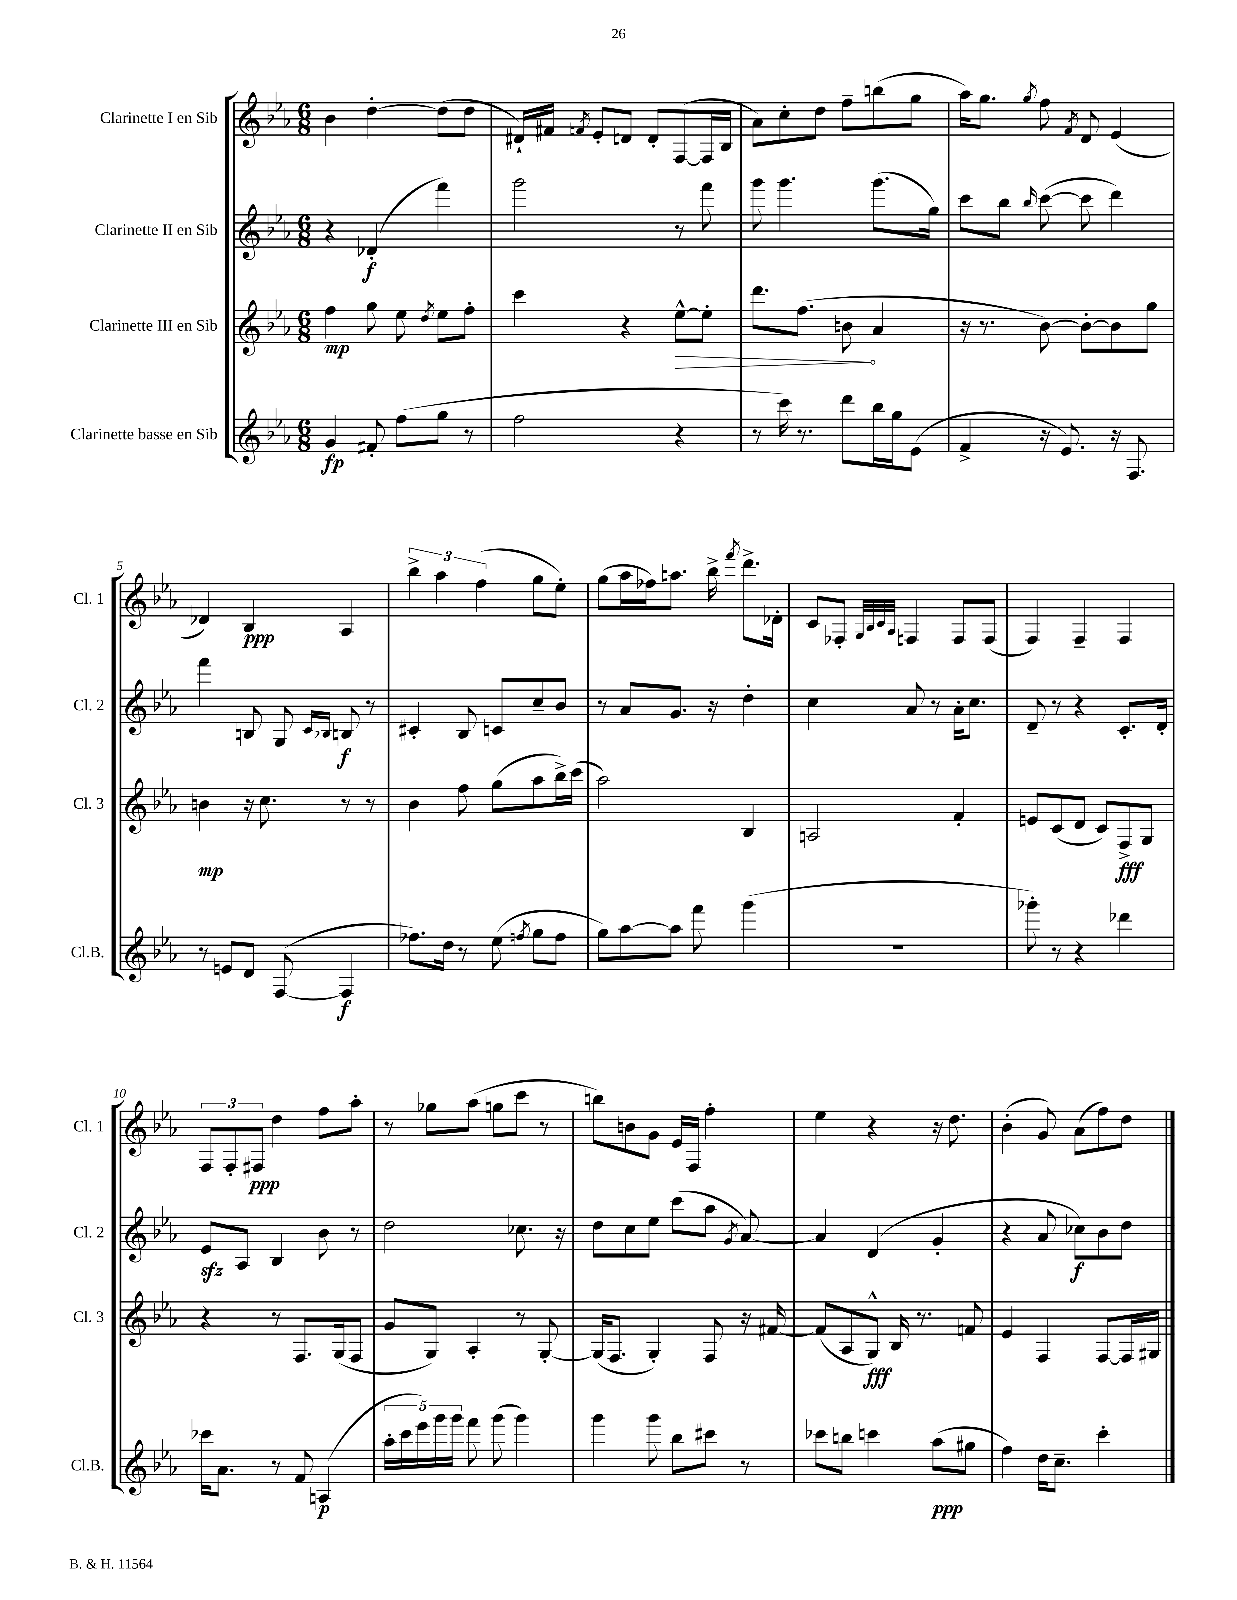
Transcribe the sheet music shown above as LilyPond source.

<<
\new StaffGroup <<
\new Staff = "s0" \with { instrumentName = "Clarinette I en Sib" shortInstrumentName = "Cl. 1" } {
    \clef treble \key ees \major \numericTimeSignature \time 6/8
    \autoBeamOff bes'4 d''4~-. d''8[( d''8] |
    dis'16[-!) fis'16] \acciaccatura { f'8 } ees'8[-. d'8] d'8[-. f8~( f16 bes16] |
    aes'8[) c''8-. d''8] f''8[-- b''8( g''8] |
    aes''16[) g''8.] \acciaccatura { g''8 } f''8 \acciaccatura { f'8 } d'8 ees'4( |
    des'4) bes4\ppp aes4 |
    \tuplet 3/2 { bes''4-> aes''4 f''4( } g''8[ ees''8]-.) |
    g''8[( aes''16 fes''16) a''8.] bes''16-> \acciaccatura { f'''8 } d'''8.[-> des'16]-. |
    c'8[ fes8]-. \grace { g32[ bes32 c'32 aes32] } f4 f8[ f8]( |
    f4) f4-- f4 |
    \tuplet 3/2 { f8[ f8-. fis8]\ppp } d''4 f''8[ aes''8]-. |
    r8 ges''8[ aes''8]( g''8[ c'''8] r8 |
    b''8[) b'8 g'8] ees'16[ f16] f''4-. |
    ees''4 r4 r16 d''8. |
    bes'4-.( g'8) aes'8[( f''8) d''8] \bar "|." |
}
\new Staff = "s1" \with { instrumentName = "Clarinette II en Sib" shortInstrumentName = "Cl. 2" } {
    \clef treble \key ees \major \numericTimeSignature \time 6/8
    \autoBeamOff r4 des'4-.\f( f'''4) |
    g'''2 r8 f'''8 |
    g'''8 g'''4. g'''8.[( g''16]) |
    c'''8[ bes''8] \grace { bes''16 } c'''8~( c'''8 d'''4) |
    f'''4 b8 g8 \grace { c'16[ bes16] } b8\f r8 |
    cis'4-. bes8 c'8[ c''8-- bes'8] |
    r8 aes'8[ g'8.] r16 d''4-. |
    c''4 aes'8 r8 aes'16[-. c''8.] |
    d'8-- r8 r4 c'8.[-. d'16]-. |
    ees'8[\sfz aes8] bes4 bes'8 r8 |
    d''2 ces''8. r16 |
    d''8[ c''8 ees''8] c'''8[( aes''8] \acciaccatura { g'8 } aes'8~) |
    aes'4 d'4( g'4-. |
    r4 aes'8 ces''8[\f) bes'8 d''8] \bar "|." |
}
\new Staff = "s2" \with { instrumentName = "Clarinette III en Sib" shortInstrumentName = "Cl. 3" } {
    \clef treble \key ees \major \numericTimeSignature \time 6/8
    \autoBeamOff f''4\mp g''8 ees''8 \acciaccatura { d''8 } ees''8[ f''8]-. |
    c'''4 r4 \once \override Hairpin.circled-tip = ##t ees''8[~-^\> ees''8]-. |
    d'''8.[ f''8.]( b'8\! aes'4 |
    r16 r8. bes'8~) bes'8[~-. bes'8 g''8] |
    b'4\mp r16 c''8. r8 r8 |
    bes'4 f''8 g''8[( aes''8 bes''16->) c'''16]( |
    aes''2) bes4 |
    a2 f'4-. |
    e'8[ c'8( d'8] c'8[) f8->\fff g8] |
    r4 r8 f8.[ g16( f8] |
    g'8[ g8]) aes4-. r8 g8~-. |
    g16[( f8.] g4-.) f8 r16 fis'16~ |
    fis'8[( aes8 g8]-^\fff) bes16 r8. f'8 |
    ees'4 f4 f8[~ f16 gis16] \bar "|." |
}
\new Staff = "s3" \with { instrumentName = "Clarinette basse en Sib" shortInstrumentName = "Cl.B." } {
    \clef treble \key ees \major \numericTimeSignature \time 6/8
    \autoBeamOff g'4\fp fis'8-. f''8[( g''8] r8 |
    f''2 r4 |
    r8 c'''16) r8. d'''8[ bes''16 g''16 ees'8]( |
    f'4-> r16 ees'8.) r16 f8. |
    r8 e'8[ d'8] f8~( f4\f |
    fes''8.[) d''16] r8 ees''8( \acciaccatura { f''8 } g''8[ f''8] |
    g''8[) aes''8~ aes''8] f'''8 g'''4( |
    R2. |
    ges'''8-.) r8 r4 des'''4 |
    ces'''16[ aes'8.] r8 f'8 a4\p( |
    \tuplet 5/4 { aes''16[-. c'''16 ees'''16) g'''16 g'''16] } f'''8 g'''8( g'''4) |
    g'''4 g'''8 bes''8[ cis'''8] r8 |
    ces'''8[ b''8] c'''4 aes''8[\ppp( gis''8] |
    f''4) d''16[ c''8.]-- c'''4-. \bar "|." |
}
>>
>>
